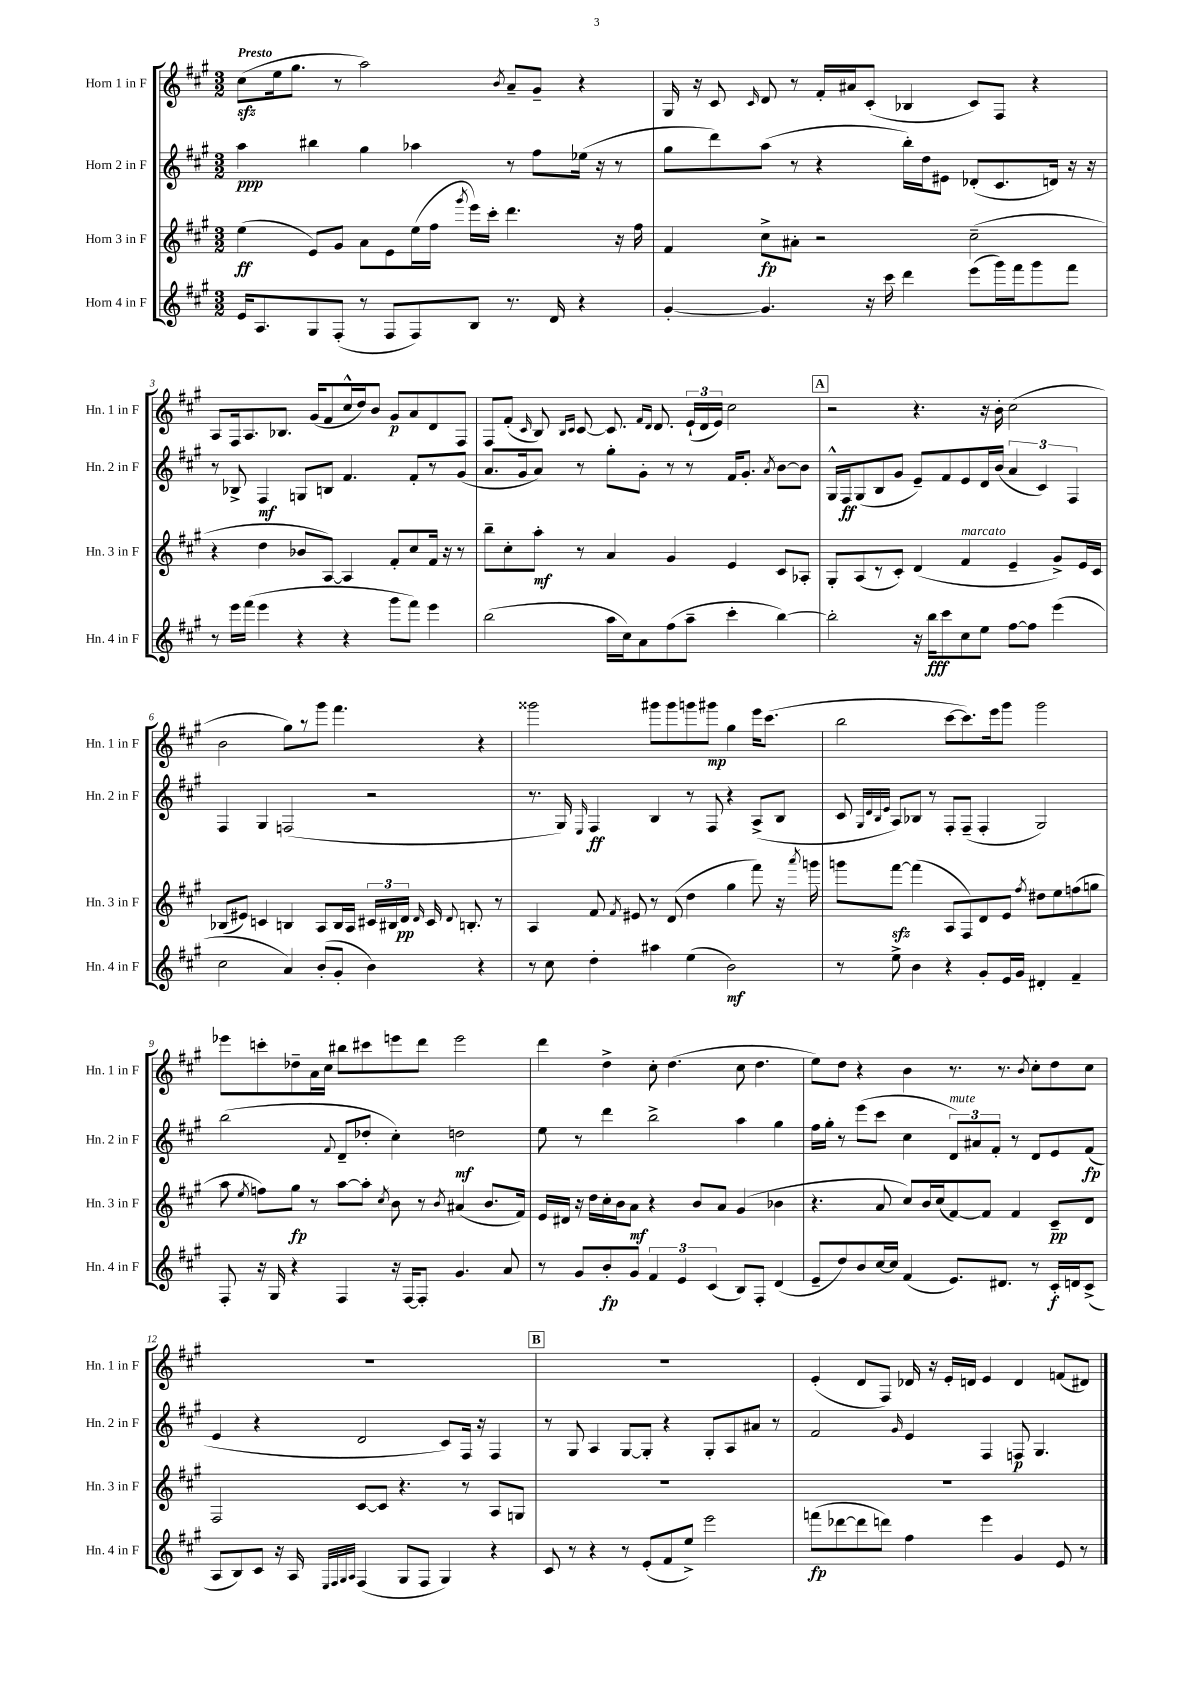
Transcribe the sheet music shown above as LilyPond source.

<<
\new StaffGroup <<
\new Staff = "s0" \with { instrumentName = "Horn 1 in F" shortInstrumentName = "Hn. 1 in F" } {
    \clef treble \key a \major \numericTimeSignature \time 3/2 \tempo "Presto"
    \autoBeamOff cis''8[\sfz( e''16 gis''8.] r8 a''2) \acciaccatura { b'8 } a'8[-- gis'8]-- r4 |
    gis16 r16 cis'8 \grace { cis'16 } d'8 r8 fis'16[-. ais'16 cis'8]-.( bes4 cis'8[) fis8] r4 |
    a8[ fis16 a8. bes8.] gis'16[( fis'8 cis''16-^ d''16) b'8] gis'8[\p a'8 d'8 fis8] |
    fis8[ fis'8]-.( \grace { cis'16 } b8) \grace { b16[ cis'16] } cis'8~ cis'8. \grace { fis'16[ d'16] } d'8. \tuplet 3/2 { e'16[-!( d'16 e'16]) } cis''2 |
    \mark \markup { \box "A" } r2 r4. r16 b'16-. cis''2( |
    b'2 gis''8[) r8 gis'''8] fis'''4. r4 |
    gisis'''2 gis'''8[ gis'''8 g'''8 gis'''8]\mp gis''4 e'''16[ cis'''8.]( |
    b''2 cis'''8[~ cis'''8.) e'''16 gis'''8] gis'''2 |
    ees'''8[ c'''8-. des''8-- a'16 cis''16] bis''8[ cis'''8 e'''8 d'''8] e'''2 |
    d'''4 d''4-> cis''8-. d''4.( cis''8 d''4. |
    e''8[) d''8] r4 b'4 r8. r8. \acciaccatura { b'8 } cis''8[-. d''8 cis''8] |
    R1. |
    \mark \markup { \box "B" } R1. |
    e'4-.( d'8[ fis8]) des'16 r16 e'16[-. d'16] e'4 d'4 f'8[( dis'8]) \bar "|." |
}
\new Staff = "s1" \with { instrumentName = "Horn 2 in F" shortInstrumentName = "Hn. 2 in F" } {
    \clef treble \key a \major \numericTimeSignature \time 3/2
    \autoBeamOff a''4\ppp bis''4 gis''4 aes''4 r8 fis''8[ ees''16]( r16 r8 |
    gis''8[ d'''8) a''8]( r8 r4 b''16[-.) d''16 eis'8] des'8[-.( cis'8. d'16]) r16 r16 |
    r8 bes8-> fis4\mf g8[ b8] fis'4. fis'8[-. r8 gis'8]( |
    a'8.[ gis'16 a'8]) r8 gis''8[-. gis'8]-. r8 r8 fis'16[ gis'8.]-. \acciaccatura { a'8 } b'8[~ b'8] |
    \mark \markup { \box "A" } gis16[-^ fis16\ff gis8( b8 gis'8] e'8[--) fis'8 e'8 d'16 b'16]( \tuplet 3/2 { a'4 cis'4) fis4 } |
    fis4 gis4 f2( r2 |
    r8. gis16) \grace { e16 } fis4\ff b4 r8 fis8 r4 a8[->( b8] |
    cis'8 \grace { gis32[ d'32 b32 e'32] } a8[) bes8] r8 fis8[-. fis8]--( fis4-. gis2) |
    b''2( \appoggiatura { fis'8 } d'8[-- des''8]-. cis''4-.) d''2\mf |
    e''8 r8 d'''4 b''2-> a''4 gis''4 |
    fis''16[ gis''16]-. r8 e'''8[( cis'''8] cis''4 \tuplet 3/2 { d'8[^\markup { \italic "mute" }) ais'8 fis'8]-. } r8 d'8[ e'8 fis'8]\fp( |
    e'4 r4 d'2 cis'8[) fis16] r16 fis4 |
    \mark \markup { \box "B" } r8 gis8 a4 gis8[~ gis8]-. r4 gis8[-. a8 ais'8] r8 |
    fis'2 \grace { gis'16 } e'4 fis4 f8\p gis4. \bar "|." |
}
\new Staff = "s2" \with { instrumentName = "Horn 3 in F" shortInstrumentName = "Hn. 3 in F" } {
    \clef treble \key a \major \numericTimeSignature \time 3/2
    \autoBeamOff e''4\ff( e'8[) gis'8] a'8[ e'8 e''16( fis''16] \acciaccatura { gis'''8 } e'''16[) cis'''16]-. d'''4. r16 fis''16 |
    fis'4 cis''8[->\fp ais'8]-. r2 cis''2--( |
    r4 d''4 bes'8[ a8]~) a4 fis'8[-. cis''8 fis'16] r16 r8 |
    b''8[-- cis''8-. a''8]-.\mf r8 a'4 gis'4 e'4 cis'8[ aes8]-. |
    \mark \markup { \box "A" } gis8[-. a8( r8 cis'8]-.) d'4( fis'4^\markup { \italic "marcato" } e'4-- gis'8[->) e'16 cis'16] |
    bes8[( eis'8]) c'4 b4 a8[ b16 a16] \tuplet 3/2 { cis'16[ bis16 d'16]\pp } \grace { d'16 } cis'16 \appoggiatura { d'8 } b8.-. r8 |
    a4 fis'8 \acciaccatura { fis'8 } eis'8 r8 d'8( d''4 gis''4 fis'''8) r16 \acciaccatura { a'''8 } g'''16 |
    g'''8[ fis'''8]~\sfz fis'''4( a8[ fis8) d'8 e'8] \acciaccatura { fis''8 } dis''8[ e''8 f''8( g''8] |
    a''8 \acciaccatura { e''8 } f''8[) gis''8]\fp r8 a''8[~ a''8]-. \acciaccatura { cis''8 } b'8 r8 \acciaccatura { b'8 } ais'4( b'8.[ fis'16]) |
    e'16[ dis'16] r16 d''16[ cis''16-. b'16 a'8]\mf r4 b'8[ a'8] gis'4( bes'4 |
    r4. a'8 cis''8[) b'16 cis''16( fis'8~) fis'8] fis'4 cis'8[--\pp d'8] |
    fis2 cis'8[~ cis'8] r4. r8 a8[ g8] |
    \mark \markup { \box "B" } R1. |
    R1. \bar "|." |
}
\new Staff = "s3" \with { instrumentName = "Horn 4 in F" shortInstrumentName = "Hn. 4 in F" } {
    \clef treble \key a \major \numericTimeSignature \time 3/2
    \autoBeamOff e'16[ a8. gis8 fis8]-.( r8 fis8[ fis8) b8] r8. d'16 r4 |
    gis'4~-. gis'4. r16 cis'''16 d'''4 e'''8[( gis'''16) fis'''16 gis'''8 fis'''8] |
    r8 e'''16[ fis'''16]( e'''4 r4 r4 gis'''8[ fis'''8]) e'''4 |
    b''2( a''16[ cis''16) a'8 fis''8( a''8]-- cis'''4-. b''4~) |
    \mark \markup { \box "A" } b''2-. r16 b''16[\fff cis'''8 cis''8 e''8] fis''8[~ fis''8] e'''4( |
    cis''2 a'4) b'8[-.( gis'8]-. b'4) r4 |
    r8 cis''8 d''4-. ais''4 e''4( b'2\mf) |
    r8 e''8-> b'4 r4 gis'8[-. e'16 gis'16] dis'4-. fis'4-- |
    fis8-. r16 gis16 r4 fis4 r16 fis16[~ fis8]-. gis'4. a'8 |
    r8 gis'8[ b'8-.\fp gis'8] \tuplet 3/2 { fis'4 e'4 cis'4( } b8[) fis8]-. d'4( |
    e'8[-- d''8) b'8 cis''16~ cis''16] fis'4( e'8.[) dis'8.] r8 cis'16[-.\f d'16 cis'8]->( |
    a8[ b8) cis'8] r16 a16 \grace { e32[ fis32 gis32 a32] } fis4( gis8[ fis8] gis4) r4 |
    \mark \markup { \box "B" } cis'8 r8 r4 r8 e'8[-.( fis'8 e''8]->) e'''2 |
    f'''8[\fp( des'''8~ des'''8 d'''8]) fis''4 e'''4 gis'4 e'8 r8 \bar "|." |
}
>>
>>
